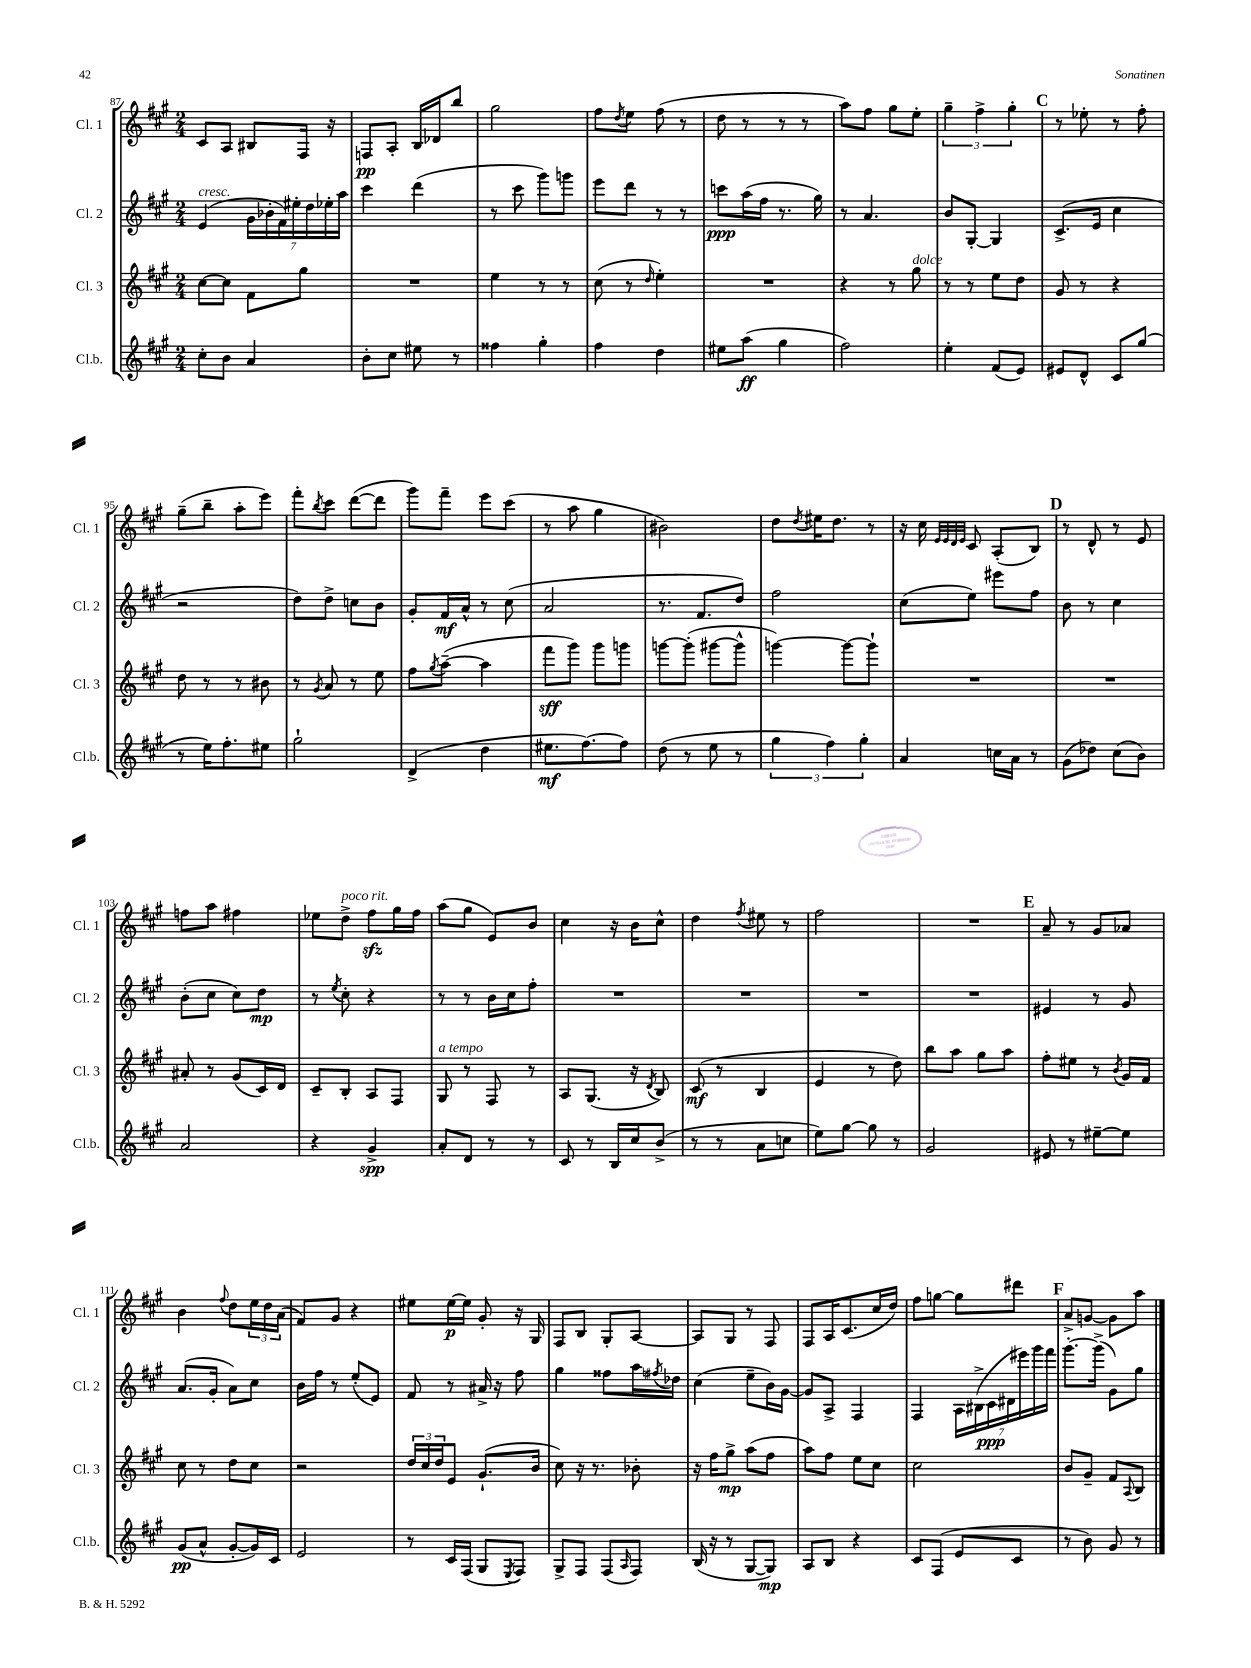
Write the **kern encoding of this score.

**kern	**kern	**kern	**kern
*staff4	*staff3	*staff2	*staff1
*clefG2	*clefG2	*clefG2	*clefG2
*k[f#c#g#]	*k[f#c#g#]	*k[f#c#g#]	*k[f#c#g#]
*M2/4	*M2/4	*M2/4	*M2/4
8cc#'\L	[8cc#\L	(4e/	8c#/L
8b\J	8cc#\]J	.	8A/J
4a/	8f#\L	28g#\LL	8B#/L
.	.	28b-'\	.
.	.	28f#\)	.
.	.	28ee#'\	.
.	8gg#\J	.	16F#/Jk
.	.	28dd\	.
.	.	28ee-'\	.
.	.	.	16r
.	.	28aa\JJ	.
=	=	=	=
8b'\L	2r	4ccc#\	8F/L
8cc#\J	.	.	8A'/J
8ee#\	.	(4ddd\	16B/LL
.	.	.	16d-/J
8r	.	.	8bb/J
=	=	=	=
4ff##\	4ee\	8r	2gg#\
.	.	8ccc#\	.
4gg#'\	8r	8ggg#\L)	.
.	8r	8ggg\J	.
=	=	=	=
4ff#\	(8cc#\	8eee\L	8ff#\L
.	.	.	8qdd/
.	8r	8ddd\J	8ee\J
.	16qqdd/	.	.
4dd\	4ee'\)	8r	(8ff#\
.	.	8r	8r
=	=	=	=
8ee#\L	2r	8ccc\L	8dd\
(8aa\J	.	(16aa\L	8r
.	.	16ff#\JJ	.
4gg#\	.	8.r	8r
.	.	.	8r
.	.	16gg#\)	.
=	=	=	=
2ff#\)	4r	8r	8aa\L)
.	.	4.a/	8ff#\J
.	8r	.	8gg#\L
.	8gg#\	.	8ee'\J
=	=	=	=
4ee'\	8r	8b/L	6gg#~\
.	8r	[8G#'/J	.
.	.	.	6ff#^\
(8f#/L	8ee\L	4G#/]	.
.	.	.	6gg#'\
8e/J)	8dd\J	.	.
=	=	=	=
8e#/L	8g#/	(8.c#^/L	8r
8d^^/J	8r	.	8ee-'\
.	.	16e/Jk	.
8c#/L	4r	4cc#\	8r
(8gg#/J	.	.	8ff#'\
=	=	=	=
8r	8dd\	2r	(8gg#~\L
16ee\LK)	8r	.	8bb~\J
8.ff#'\	.	.	.
.	8r	.	8aa'\L
8ee#\J	8b#\	.	8eee\J)
=	=	=	=
2gg#`\	8r	8dd\L)	8fff#'\L
.	8qg#/	.	8qbb/
.	8a/	8dd^\J	8ccc#\J
.	8r	8cc\L	([8ddd\L
.	8ee\	8b\J	8ddd\]J
=	=	=	=
(4d^/	8ff#\L	8g#'/L	8ggg#\L)
.	8qgg#/	.	.
.	([8aa~\J	16f#/L	8fff#~\J
.	.	16a^^/JJ	.
4dd\	4aa\]	8r	8eee\L
.	.	(8cc#\	(8ccc#\J
=	=	=	=
8.ee#\L	8fff#\L	2a/	8r
.	8ggg#\J)	.	8aa\
[8.ff#\)	.	.	.
.	8ggg#\L	.	4gg#\
8ff#\]J	8ggg\J	.	.
=	=	=	=
(8dd\	[8ggg\L	8.r	2b#\)
8r	(8ggg'\]J	.	.
.	.	8.f#/L	.
8ee\	[8ggg#\L	.	.
8r	8ggg#^^\]J	8dd/J)	.
=	=	=	=
6gg#\	[4ggg\)	2ff#\	8dd\L
.	.	.	8qdd/
.	.	.	16ee#\K
6ff#\)	.	.	.
.	.	.	8.dd\J
.	8ggg\_L	.	.
6gg#'\	.	.	.
.	8ggg`\]J	.	8r
=	=	=	=
4a/	2r	(8cc#\L	16r
.	.	.	16cc#\
.	.	.	32qqe/LLL
.	.	.	32qqe/
.	.	.	32qqd/
.	.	.	32qqe/JJJ
.	.	8ee\J)	8c#/
16cc\LL	.	8eee#\L	(8A'/L
16a\JJ	.	.	.
8r	.	8ff#\J	8B/J)
=	=	=	=
(8g#\L	2r	8b\	8r
8dd-\J)	.	8r	8d^^/
(8cc#\L	.	4cc#\	8r
8b\J)	.	.	8e/
=	=	=	=
2a/	8a#'/	(8b'\L	8ff\L
.	8r	8cc#\J	8aa\J
.	(8g#/L	8cc#\L)	4ff#\
.	16c#/L)	8dd\J	.
.	16d/JJ	.	.
=	=	=	=
4r	8c#~/L	8r	8ee-\L
.	.	8qee/	.
.	8B'/J	8cc#'\	8dd^\J
4g#^/	8A/L	4r	8ff#\L
.	8F#/J	.	16gg#\L
.	.	.	16ff#\JJ
=	=	=	=
8a'/L	8G#/	8r	(8aa\L
8d/J	8r	8r	8gg#\J
8r	8F#/	16b\LL	8e/L)
.	.	16cc#\J	.
8r	8r	8ff#'\J	8b/J
=	=	=	=
8c#/	8A/L	2r	4cc#\
8r	(8.G#/J	.	.
16B/LL	.	.	16r
16cc#/J	16r	.	16b\LK
.	8qd/	.	.
(8b^/J	8B/)	.	8cc#^^\J
=	=	=	=
8r	(8c#/	2r	4dd\
8r	8r	.	.
.	.	.	8qff#/
8a\L	4B/	.	8ee#\
8cc\J	.	.	8r
=	=	=	=
8ee\L)	4e/	2r	2ff#\
[8gg#\J	.	.	.
8gg#\]	8r	.	.
8r	8dd\)	.	.
=	=	=	=
2g#/	8bb\L	2r	2r
.	8aa\J	.	.
.	8gg#\L	.	.
.	8aa\J	.	.
=	=	=	=
8e#/	8ff#'\L	4e#/	8a~/
8r	8ee#\J	.	8r
[8ee#~\L	8r	8r	8g#/L
.	8qb/	.	.
8ee#\]J	16g#/LL	8g#/	8a-/J
.	16f#/JJ	.	.
=	=	=	=
(8g#/L	8cc#\	(8.a/L	4b\
8a^^/J	8r	.	.
.	.	16g#'/Jk	.
.	.	.	8qqff#/
[8g#'/L	8dd\L	8a\L)	8dd\L
16g#/]L)	8cc#\J	8cc#\J	24ee\L
.	.	.	24dd\
16c#/JJ	.	.	.
.	.	.	(24a\JJ
=	=	=	=
2e/	2r	16b\LL	8f#/L)
.	.	16ff#\JJ	.
.	.	8r	8g#/J
.	.	(8ee'/L	4r
.	.	8e/J)	.
=	=	=	=
8r	24dd/LL	8f#/	8ee#\L
.	24cc#/	.	.
.	24dd/J	.	.
16c#/LL	8e/J	8r	[16ee#\L
(16F#/JJ	.	.	16ee#\]JJ
8G#/L	(8.g#`/L	16a#^/	8g#'/
.	.	16r	.
8qE/	.	.	.
8F#/J)	.	8ff#\	16r
.	16b/Jk	.	16G#/
=	=	=	=
8G#^/L	8cc#\)	4gg#\	8F#/L
8F#/J	16r	.	8B/J
.	8.r	.	.
(8F#/L	.	8ff##\L	8G#'/L
16qqA/	.	.	.
8F#/J)	8b-'\	16aa\L	[8A/J
.	.	8qff#/	.
.	.	16dd-\JJ	.
=	=	=	=
(16B/	16r	(4cc#\	8A/]L
16r	16ff#\LK	.	.
8r	8gg#^\J	.	8G#/J
[8G#/L	(8aa\L	8ee~\L	8r
8G#/]J)	8ff#\J	16b\L)	8F#/
.	.	[16g#\JJ	.
=	=	=	=
8A/L	8aa\L)	8g#/]L	8F#/L
8B/J	8ff#\J	8A^/J	16A/K
.	.	.	(8.c#/
4r	8ee\L	4F#/	.
.	8cc#\J	.	16cc#/L
.	.	.	16dd/JJ)
=	=	=	=
8c#/L	2cc#\	4F#/	8ff#\L
(8F#/J	.	.	[8gg\J
8e/L	.	28A\LL	8gg\]L
.	.	(28B#^\	.
.	.	28c#\	.
.	.	28d#\	.
8c#/J	.	.	8ddd#\J
.	.	28eee#\)	.
.	.	28ggg#\	.
.	.	28fff#\JJ	.
=	=	=	=
8r	8b/L	[8.ggg#'\L	8a^/L
8b\)	8g#~/J	.	[8g/J
.	.	(16ggg#^\]Jk	.
8g#/	8f#/L	8g#\L)	8g\]L
.	8qqA/	.	.
8r	8B/J	8gg#\J	8aa\J
==	==	==	==
*-	*-	*-	*-
